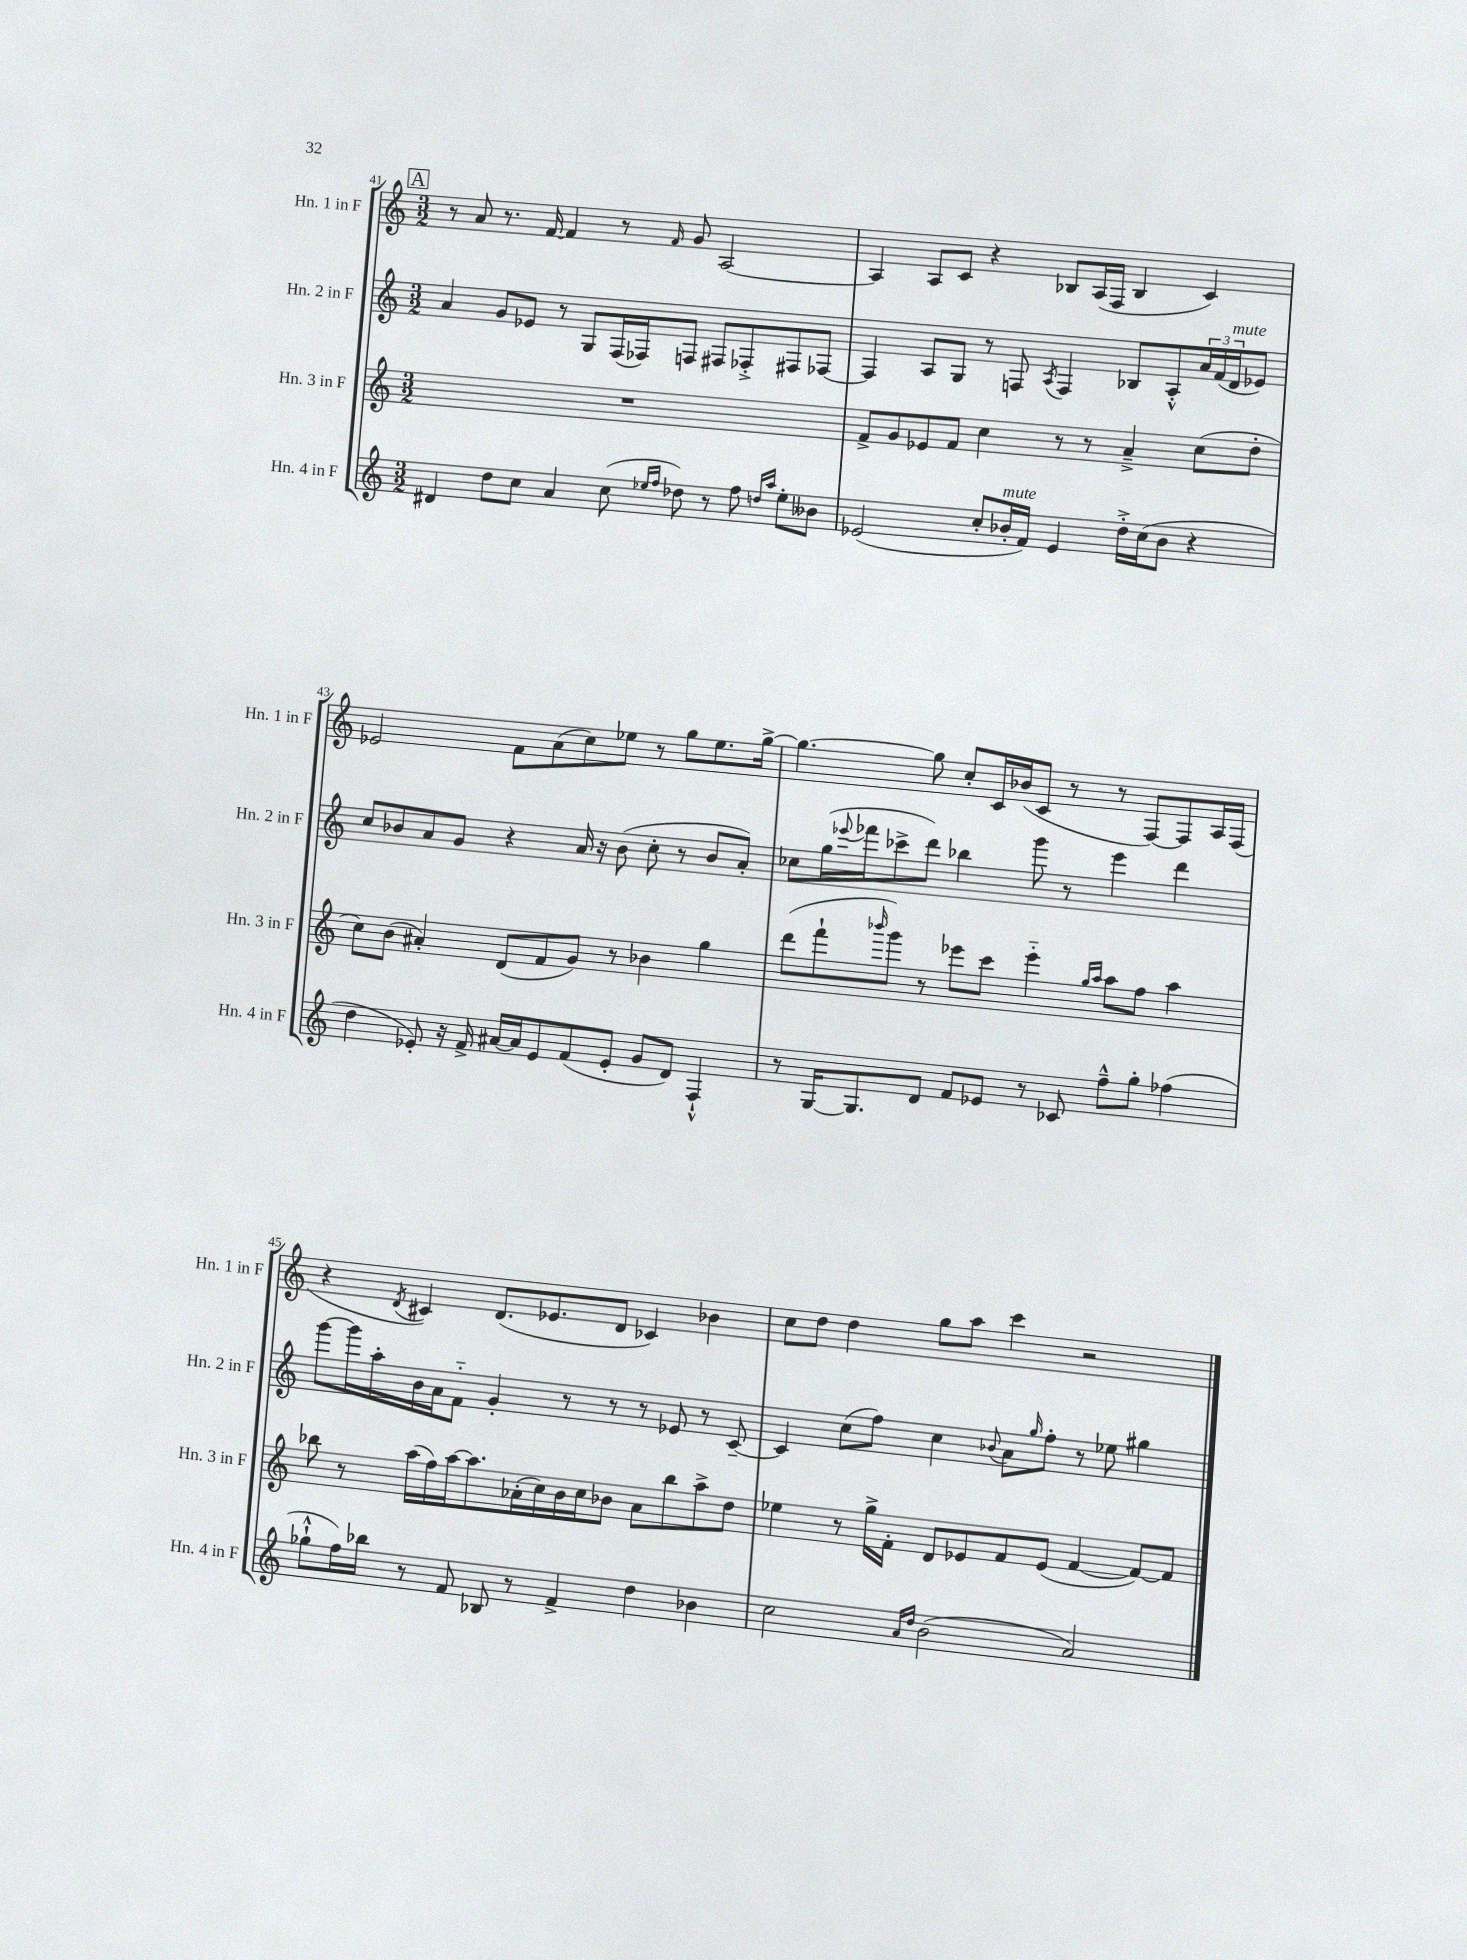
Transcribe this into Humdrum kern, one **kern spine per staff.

**kern	**kern	**kern	**kern
*part4	*part3	*part2	*part1
*staff4	*staff3	*staff2	*staff1
*I"Hn. 4 in F	*I"Hn. 3 in F	*I"Hn. 2 in F	*I"Hn. 1 in F
*I'Hn. 4 in F	*I'Hn. 3 in F	*I'Hn. 2 in F	*I'Hn. 1 in F
*clefG2	*clefG2	*clefG2	*clefG2
*k[]	*k[]	*k[]	*k[]
*M3/2	*M3/2	*M3/2	*M3/2
!!LO:REH:place=s1:t=A
=41	=41	=41	=41
4d#X/	1.r	4a/	8r
.	.	.	8a/
8dd\L	.	8g/L	8.r
8cc\J	.	8e-X/J	.
.	.	.	[16f/
4a/	.	8r	4f/]
.	.	8G/L	.
(8cc\	.	(16F/L	8r
.	.	16F-X/J)	.
16qqee-X/LL	.	.	.
16qqff/JJ	.	.	16qqf/
8dd-X\)	.	8Fn/J	8g/
8r	.	8F#X/L	[2A/
8ff\	.	8F-X'^/	.
16qqddn/LL	.	.	.
16qqaa/JJ	.	.	.
8ee-'\L	.	8F#X/	.
8b--X\J	.	[8F-X/J	.
=42	=42	=42	=42
(2e-X/	8f^/L	4F-/]	4A/]
.	8g/	.	.
.	8e-X/	8A/L	8A/L
.	8f/J	8G/J	8c/J
8cc'/L	4cc\	8r	4r
!LO:TX:a:i:t=mute	!	!	!
16b-X'/L	.	8Fn/	.
16f/JJ)	.	.	.
.	.	8qA/	.
4e-/	8r	4F/	8B-X/L
.	8r	.	(16A/L
.	.	.	16F/JJ
16dd'^\LL	4a~^/	8B-X/L	4B-/
(16cc\J	.	.	.
8b-\J	.	8A'^^/	.
4r	(8cc\L	24a/L	4c/)
.	.	(24f/	.
!	!	!LO:TX:a:i:t=mute	!
.	.	24d/J	.
.	8dd'\J	8e-X/J)	.
!!LO:LB:g=z
=43	=43	=43	=43
4dd\	8cc\L)	8cc/L	2e-X/
.	(8b\J	8b-X/	.
8e-X'/)	4a#X'/)	8a/	.
16r	.	8g/J	.
16f^/	.	.	.
[16a#X/LL	(8d/L	4r	8f\L
16a#/J]	.	.	.
8e-/	8f/	.	(8a\
(8f/	8g/J)	16a/	8cc\)
.	.	16r	.
8e-'/J	8r	(8b-\	8ee-X\J
8g/L	4b-X\	8cc'\	8r
8d/J)	.	8r	8gg\L
4F`^^/	4gg\	8b-/L	8.ee-\
.	.	8a'/J)	.
.	.	.	[16gg^\Jk
=44	=44	=44	=44
8r	(8ddd\L	8cc-X\L	4.gg\_
[16G/KL	8fff`\	(16gg\L	.
.	.	8qqeee-X/	.
8.G/]	.	16fff-X\J	.
.	16qqbbb-X/	.	.
.	8ggg\J)	8ccc-X^\	.
8d/J	8r	8ddd\J)	8gg\]
8f/L	8eee-X\L	4bb-X\	8cc'/L
8e-X/J	8ccc\J	.	16c/L
.	.	.	(16b-X/J
8r	4eee-\	8ggg\	8c/J
8c-X/	.	8r	8r
.	16qqgg/LL	.	.
.	16qqaa/JJ	.	.
8ff~^^\L	8aa\L	4eee-\	8r
8gg'\J	8ff\J	.	[8F/L)
(4ff-X\	4aa\	4ddd\	8F/]
.	.	.	16A/L
.	.	.	(16F/JJ
!!LO:LB:g=z
=45	=45	=45	=45
8gg-X`^^\L	8bb-X\	[8ggg\L	4r
16ff\L)	8r	16ggg\L]	.
16bb-X\JJ	.	16aa'\	.
.	.	.	8qd/
8r	(16aa\LL	16b\	4c#X/)
.	16ff\)	16a\J	.
8f/	[16aa\J	8f\J	.
.	8.aa\]	.	.
8B-X/	.	4g'/	(8.d/L
8r	(16a-X'\L	.	.
.	16cc\)	.	8.e-X/
4f^/	16b\	8r	.
.	16cc\J	.	.
.	8b-X\J	8r	8d/J
4dd\	8a-\L	8r	4c-X/)
.	8bb-\	8e-X/	.
4b-X\	8aa^\	8r	4b-X\
.	8dd\J	[8c~/	.
=46	=46	=46	=46
2cc\	4ee-X\	4c/]	8cc\L
.	.	.	8dd\J
.	8r	(8cc\L	4dd\
.	16gg^\LL	8ff\J)	.
.	16f'\JJ	.	.
16qqa/LL	.	.	.
16qqdd/JJ	.	.	.
(2b\	8d/L	4cc\	8gg\L
.	8e-X/	.	8aa\J
.	.	8qqb-X/	.
.	8f/	8a\L	4ccc\
.	.	16qqgg/	.
.	(8e-/J	8ff'\J	.
2a/)	[4f/	8r	2r
.	.	8ee-X\	.
.	8f/L_)	4gg#X\	.
.	8f/J]	.	.
==	==	==	==
*-	*-	*-	*-
